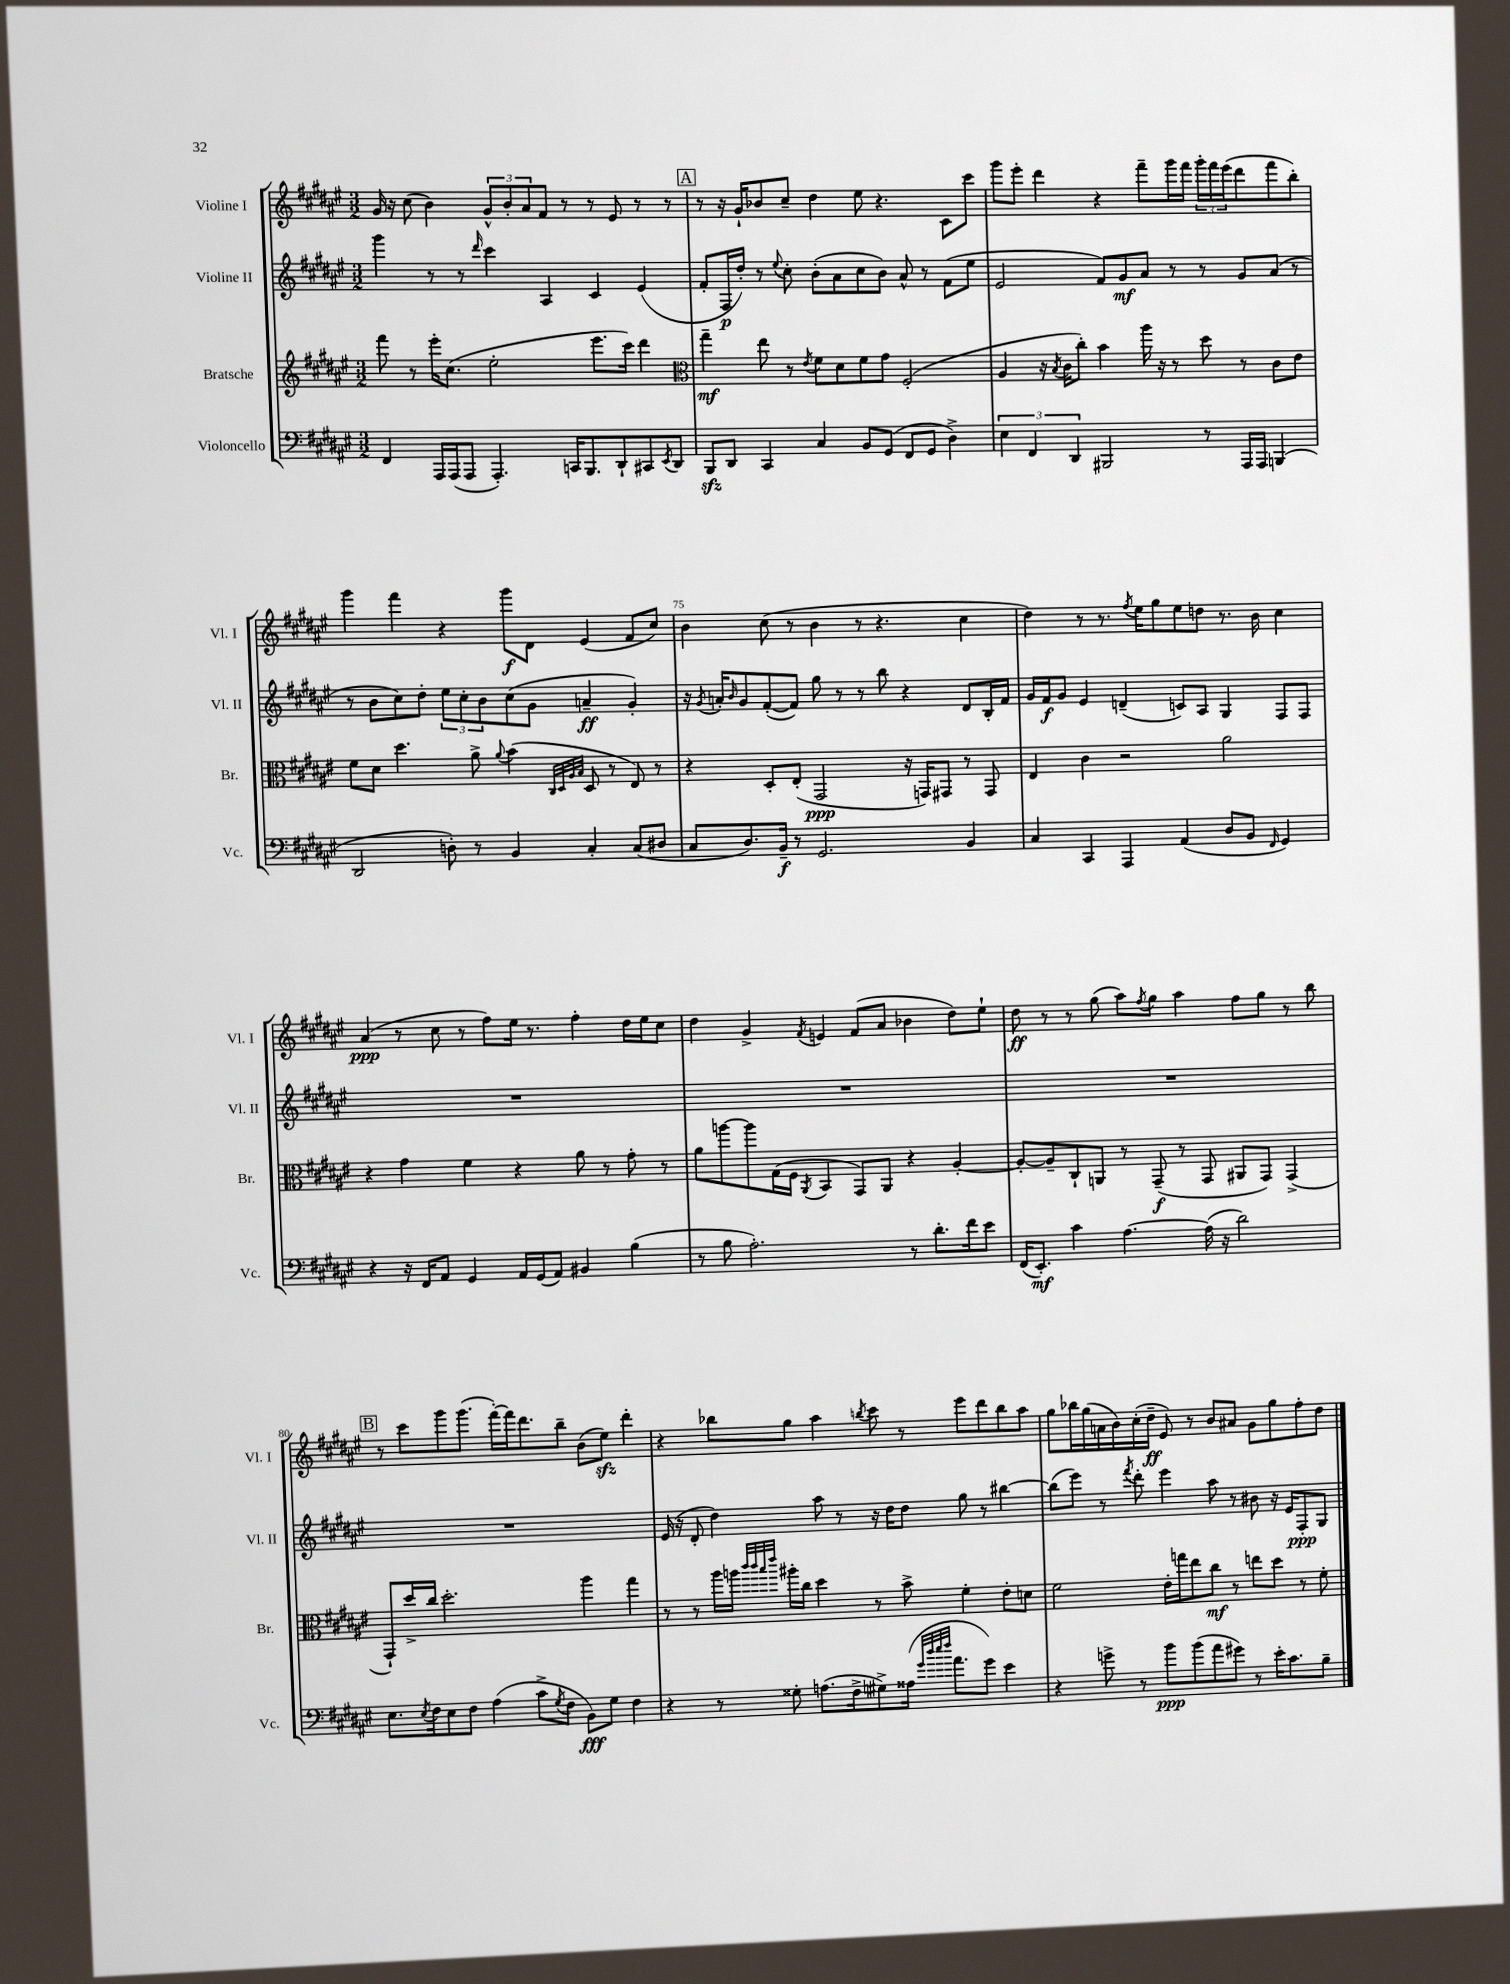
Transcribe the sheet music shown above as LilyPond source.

<<
\new StaffGroup <<
\new Staff = "s0" \with { instrumentName = "Violine I" shortInstrumentName = "Vl. I" } {
    \clef treble \key fis \major \numericTimeSignature \time 3/2
    gis'16 r16 cis''8( b'4) \tuplet 3/2 { gis'8-^ b'8-. ais'8 } fis'8 r8 r8 eis'8 r8 r8 |
    \mark \markup { \box "A" } r8 r16 gis'16-! bes'8 cis''8-- dis''4 eis''8 r4. cis'8 cis'''8 |
    gis'''8 eis'''8-. dis'''4 r4 fis'''8-- gis'''16 fis'''16 \tuplet 3/2 { gis'''16-. fis'''16 eis'''16( } dis'''8 fis'''8 b''8-.) |
    gis'''4 fis'''4 r4 gis'''8\f dis'8 eis'4( fis'8 cis''8) |
    b'4 cis''8( r8 b'4 r8 r4. cis''4 |
    dis''4) r8 r8. \acciaccatura { fis''8 } eis''16 gis''8 eis''8 d''8 r8. b'16 cis''4 |
    ais'4\ppp( r8 cis''8 r8 fis''8) eis''16 r8. fis''4-. dis''16 eis''16 cis''8 |
    dis''4 gis'4-> \acciaccatura { fis'8 } e'4 fis'8( ais'8 bes'4 dis''8) eis''8-! |
    dis''8\ff r8 r8 gis''8( ais''8) \acciaccatura { fis''8 } gis''8 ais''4 fis''8 gis''8 r8 b''8 |
    \mark \markup { \box "B" } r8 cis'''8 gis'''8 gis'''8.( fis'''16~-.) fis'''16 dis'''8. b''8-- b'8( eis''8\sfz) dis'''4-. |
    r4 bes''8 gis''8 ais''4 \acciaccatura { b''8 } cis'''8 r8 eis'''8 dis'''8 b''8 ais''8 |
    gis''8 bes''16 gis''16( a'16 b'16) cis''16-.( dis''16--\ff eis'8) r8 b'8 ais'8 gis'8 gis''8 fis''8-. dis''8 \bar "|." |
}
\new Staff = "s1" \with { instrumentName = "Violine II" shortInstrumentName = "Vl. II" } {
    \clef treble \key fis \major \numericTimeSignature \time 3/2
    gis'''4 r8 r8 \grace { dis'''16 } cis'''4 ais4 cis'4 eis'4( |
    \mark \markup { \box "A" } fis'8-. fis16\p dis''16-.) r8 \appoggiatura { eis''8 } cis''8-. b'8-.( ais'8 cis''8 b'8) ais'8-^ r8 fis'8( eis''8 |
    eis'2 fis'8) gis'8\mf ais'8 r8 r8 gis'8 ais'8( r8 |
    r8 b'8 cis''8) dis''8-. \tuplet 3/2 { eis''8 cis''8-. b'8 } cis''8( gis'8 a'4--\ff gis'4-.) |
    r16 \acciaccatura { gis'8 } a'16-. \grace { b'16 } gis'8 fis'8~-.( fis'8) gis''8 r8 r8 b''8 r4 dis'8 b16-. fis'16 |
    gis'16 fis'16\f gis'8 eis'4 d'4--( c'8) ais8 gis4 fis8 fis8 |
    R1. |
    R1. |
    R1. |
    \mark \markup { \box "B" } R1. |
    eis'16( r16 dis'8-. dis''4) ais''8 r8 r16 dis''16 dis''8 gis''8 r8 bis''4~ |
    bis''8( eis'''8) r8 \acciaccatura { fis'''8 } dis'''8-. eis'''4 ais''8 r8 bis'8 r16 eis'16 fis8-.\ppp gis8 \bar "|." |
}
\new Staff = "s2" \with { instrumentName = "Bratsche" shortInstrumentName = "Br." } {
    \clef treble \key fis \major \numericTimeSignature \time 3/2
    fis'''8 r8 eis'''16-. cis''8.( eis''2-. eis'''8. cis'''16) dis'''4 |
    \mark \markup { \box "A" } \clef alto gis''4--\mf eis''8 r8 \acciaccatura { eis'8 } fis'8 dis'8 fis'8 gis'8 fis2-.( |
    ais4 r16 \acciaccatura { b8 } cis'16 cis''8-.) b'4 ais''16 r16 r8 dis''8 r8 cis'8 eis'8 |
    fis'8 dis'8 dis''4. ais'8-> \appoggiatura { ais'8 } b'4( \grace { cis32 dis32 ais32 b32 } dis8 r8 eis8) r8 |
    r4 dis8-. eis8-.( gis,2\ppp r16 g,16) gis,8 r8 gis,8 |
    eis4 cis'4 r2 ais'2 |
    r4 gis'4 fis'4 r4 ais'8 r8 gis'8-. r8 |
    ais'8 a''8~ a''8 gis16( fis16 \acciaccatura { ais,8 } b,4 gis,8) ais,8 r4 ais4~-. |
    ais8~-. ais8-- cis8-! a,8 r8 gis,8--\f( r8 gis,8 ais,8 gis,8) gis,4->( |
    \mark \markup { \box "B" } gis,8-!) dis''16-> cis''16 dis''2.-. ais''4 gis''4 |
    r8 r8 ais''16 a''16 \grace { cis'''32 cis'''32 b''32 eis'''32 } ais''16-. cis''16 dis''4 r8 b'8-> fis'4-. eis'8-. d'8 |
    fis'2 eis'16-. g''16 eis''8 cis''8\mf r8 e''8 dis''8 r8 fis'8-. \bar "|." |
}
\new Staff = "s3" \with { instrumentName = "Violoncello" shortInstrumentName = "Vc." } {
    \clef bass \key fis \major \numericTimeSignature \time 3/2
    fis,4 ais,,16 ais,,16( ais,,8 ais,,4.-.) c,16 b,,8. dis,8-! cis,8 \acciaccatura { eis,8 } dis,8 |
    \mark \markup { \box "A" } b,,8\sfz dis,8 cis,4 cis4 b,8 gis,8( fis,8 gis,8 dis4->) |
    \tuplet 3/2 { eis4 fis,4 dis,4 } bis,,2 r8 ais,,16 ais,,16 b,,4( |
    dis,2 d8-.) r8 b,4 cis4-. cis8( dis8 |
    cis8 dis8.) b,16--\f r8 gis,2. b,4 |
    cis4 cis,4 ais,,4 ais,4( dis8 b,8 \grace { fis,16 } gis,4) |
    r4 r16 fis,16 ais,8 gis,4 ais,16 gis,16( ais,8) bis,4 b4( |
    r8 b8 ais2.-.) r8 dis'8.-. fis'16 eis'8 |
    fis,16( eis,8.-.\mf) cis'4 ais4.~ ais16( r16 dis'2) |
    \mark \markup { \box "B" } eis8. \acciaccatura { eis8 } fis16 eis8 fis8 ais4( cis'8-> \acciaccatura { gis8 } fis8 b,8\fff) gis8 fis4 |
    r4 r8 gisis8-. a8.( fis16-> gis8->) aisis16( \grace { gis'32 dis''32 eis''32 fis''32 } ais'8. gis'8) eis'4 |
    r4 g'8-> r8 b'8\ppp b'8( ais'8 gis'8) r8 eis'16-. cis'8. b8-- \bar "|." |
}
>>
>>
\layout { \context { \Score currentBarNumber = #71 \override BarNumber.break-visibility = ##(#f #t #t) barNumberVisibility = #(every-nth-bar-number-visible 5) } }
